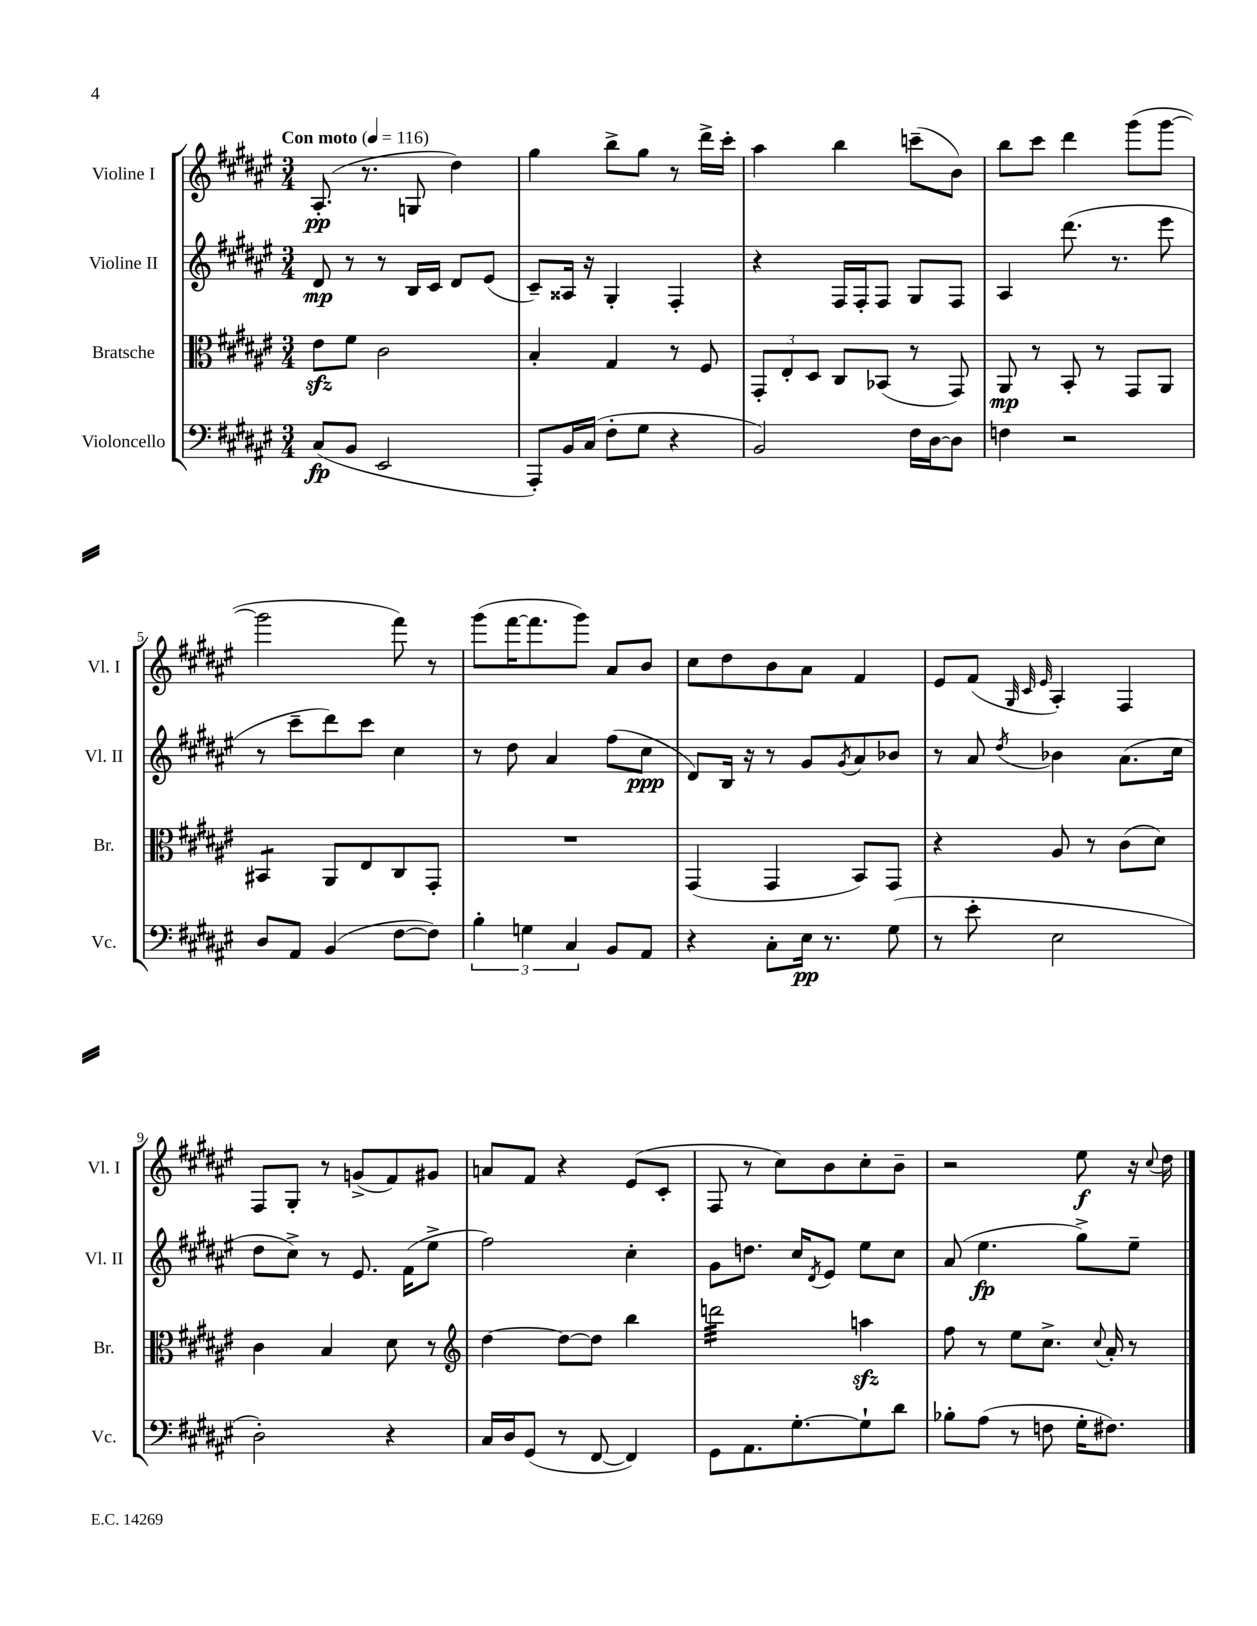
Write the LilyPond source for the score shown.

<<
\new StaffGroup <<
\new Staff = "s0" \with { instrumentName = "Violine I" shortInstrumentName = "Vl. I" } {
    \clef treble \key fis \major \numericTimeSignature \time 3/4 \tempo "Con moto" 4 = 116
    ais8.-.\pp( r8. g8 dis''4) |
    gis''4 b''8-> gis''8 r8 dis'''16-> cis'''16-. |
    ais''4 b''4 c'''8--( b'8) |
    b''8 cis'''8 dis'''4 gis'''8( gis'''8~ |
    gis'''2 fis'''8) r8 |
    gis'''8( fis'''16~ fis'''8. gis'''8) ais'8 b'8 |
    cis''8 dis''8 b'8 ais'8 fis'4 |
    eis'8 fis'8( \grace { gis32 cis'32 eis'32 } ais4-.) fis4 |
    fis8 gis8-. r8 g'8->( fis'8) gis'8 |
    a'8 fis'8 r4 eis'8( cis'8-. |
    fis8 r8 cis''8) b'8 cis''8-. b'8-- |
    r2 eis''8\f r16 \appoggiatura { cis''8 } dis''16 \bar "|." |
}
\new Staff = "s1" \with { instrumentName = "Violine II" shortInstrumentName = "Vl. II" } {
    \clef treble \key fis \major \numericTimeSignature \time 3/4
    dis'8\mp r8 r8 b16 cis'16 dis'8 eis'8( |
    cis'8--) aisis16 r16 gis4-. fis4-. |
    r4 fis16 fis16-. fis8 gis8 fis8 |
    ais4 dis'''8.( r8. eis'''8 |
    r8 cis'''8-- dis'''8) cis'''8 cis''4 |
    r8 dis''8 ais'4 fis''8( cis''8\ppp |
    dis'8) b16 r16 r8 gis'8 \acciaccatura { gis'8 } ais'8 bes'8 |
    r8 ais'8 \acciaccatura { dis''8 } bes'4 ais'8.( cis''16 |
    dis''8 cis''8->) r8 eis'8. fis'16( eis''8-> |
    fis''2) cis''4-. |
    gis'8 d''8. cis''16 \acciaccatura { dis'8 } eis'8 eis''8 cis''8 |
    ais'8( eis''4.\fp gis''8->) eis''8-- \bar "|." |
}
\new Staff = "s2" \with { instrumentName = "Bratsche" shortInstrumentName = "Br." } {
    \clef alto \key fis \major \numericTimeSignature \time 3/4
    eis'8\sfz fis'8 cis'2 |
    b4-. gis4 r8 fis8 |
    \tuplet 3/2 { gis,8-. eis8-. dis8 } cis8 bes,8( r8 gis,8) |
    ais,8\mp r8 b,8-. r8 gis,8 ais,8 |
    bis,4:8 ais,8 eis8 cis8 gis,8-. |
    R2. |
    gis,4( gis,4 b,8) gis,8 |
    r4 ais8 r8 cis'8( dis'8) |
    cis'4 b4 dis'8 r8 |
    \clef treble dis''4~ dis''8~ dis''8 b''4 |
    d'''2:32 a''4\sfz |
    fis''8 r8 eis''8 cis''8.-> \appoggiatura { cis''8 } ais'16-. r8 \bar "|." |
}
\new Staff = "s3" \with { instrumentName = "Violoncello" shortInstrumentName = "Vc." } {
    \clef bass \key fis \major \numericTimeSignature \time 3/4
    cis8\fp( b,8 eis,2 |
    ais,,8-.) b,16 cis16( fis8-. gis8 r4 |
    b,2) fis16 dis16~ dis8 |
    f4 r2 |
    dis8 ais,8 b,4( fis8~ fis8) |
    \tuplet 3/2 { b4-. g4 cis4 } b,8 ais,8 |
    r4 cis8-. eis16\pp r8. gis8( |
    r8 eis'8-. eis2 |
    dis2-.) r4 |
    cis16 dis16 gis,8( r8 fis,8~ fis,4) |
    gis,8 ais,8. gis8.~-. gis8-! dis'8 |
    bes8-. ais8( r8 f8 gis16-. fis8.) \bar "|." |
}
>>
>>
